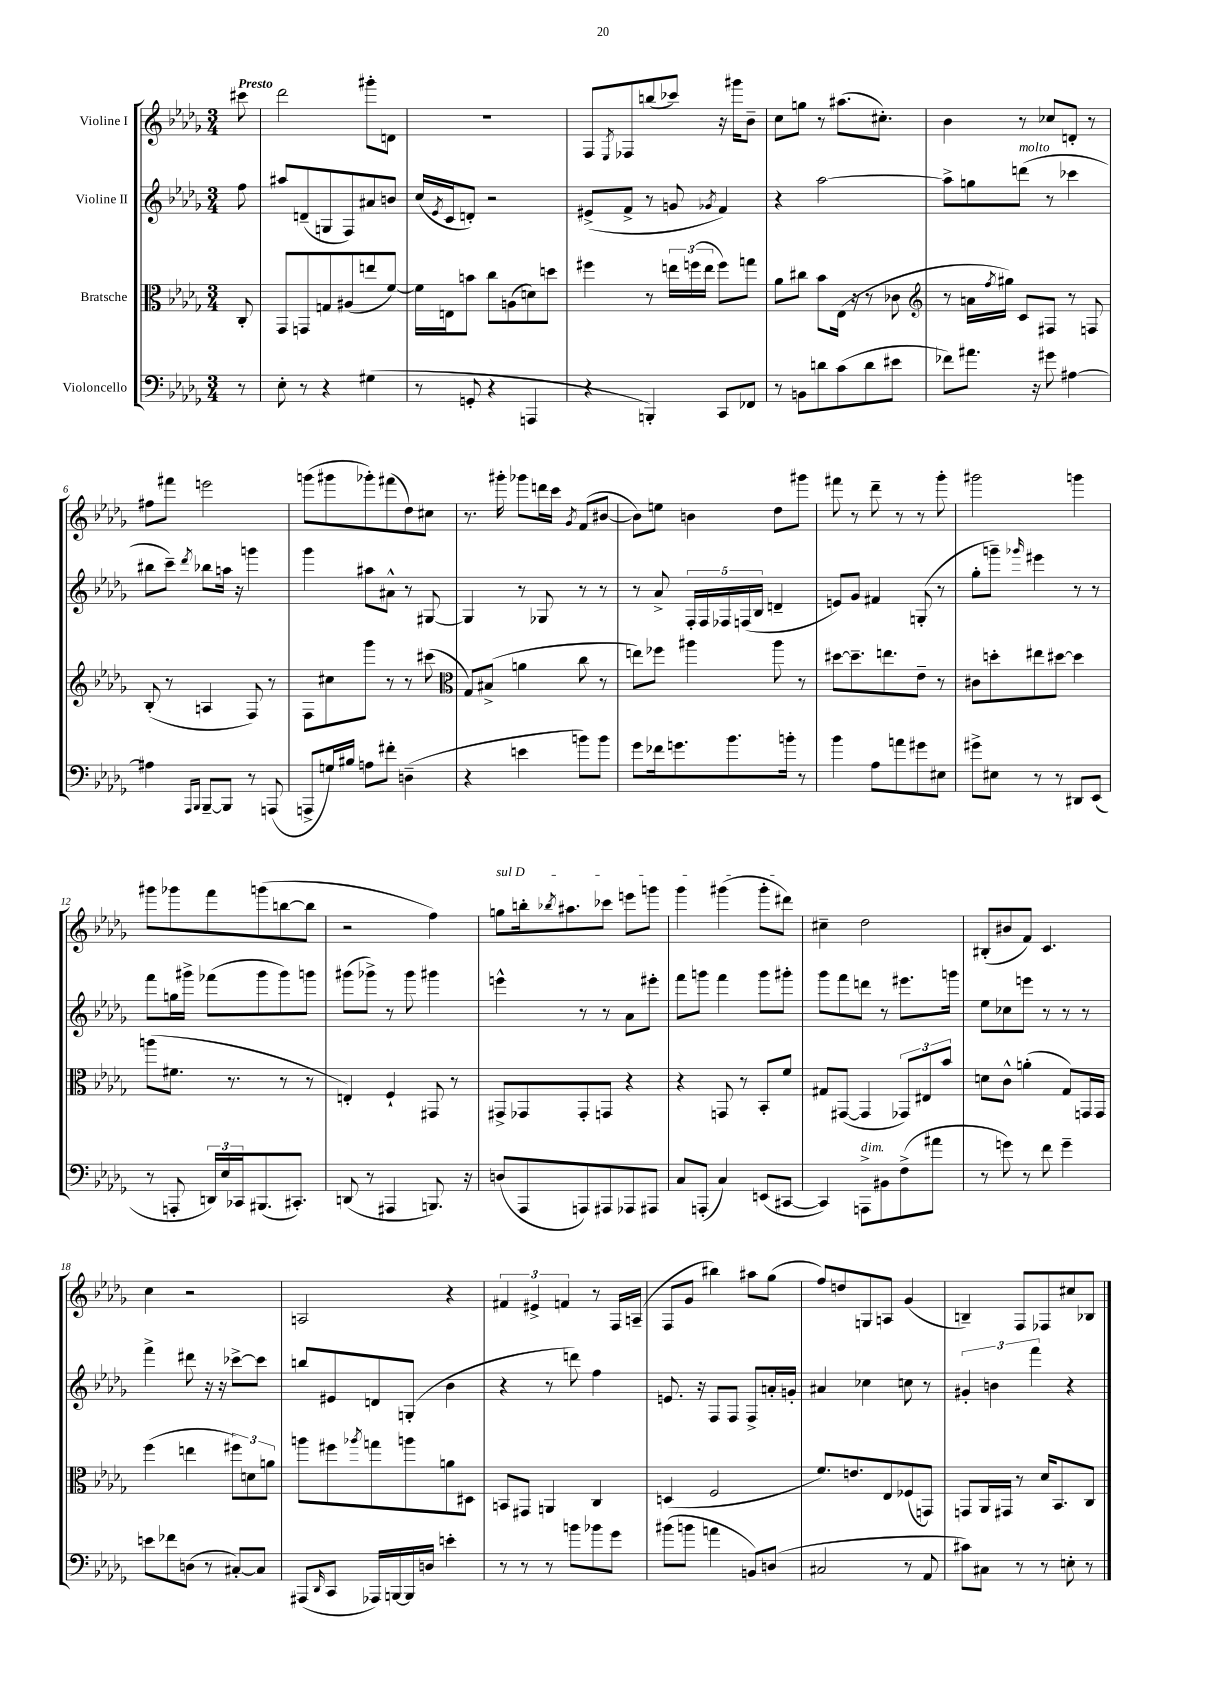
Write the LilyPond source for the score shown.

<<
\new StaffGroup <<
\new Staff = "s0" \with { instrumentName = "Violine I" } {
    \clef treble \key des \major \numericTimeSignature \time 3/4 \partial 8 \tempo "Presto"
    cis'''8 |
    des'''2 gis'''8-. d'8 |
    R2. |
    f8 \acciaccatura { ees8 } fes8 b''8( ces'''8) r16 gis'''16 bes'8-- |
    c''8 g''8 r8 ais''8.( cis''8.-.) |
    bes'4 r8 ces''8 d'8-. r8 |
    fis''8 fis'''8 e'''2 |
    g'''8( gis'''8 ges'''8-.) fis'''8( des''8) cis''8 |
    r8. gis'''16-. ges'''8 d'''16 c'''16 \acciaccatura { ges'8 } f'8( bis'8~ |
    bis'8) e''8 b'4 des''8 gis'''8 |
    fis'''8 r8 des'''8-- r8 r8 ges'''8-. |
    gis'''2 g'''4 |
    gis'''8 ges'''8 f'''8 g'''8( b''8~ b''8 |
    r2 f''4) |
    \once \override TextSpanner.bound-details.left.text = \markup { \italic "sul D" } g''8\startTextSpan b''16-. \acciaccatura { bes''8 } ais''8. ces'''8 e'''8 g'''8 |
    ges'''4 gis'''4( gis'''8-. dis'''8\stopTextSpan) |
    cis''4-- des''2 |
    bis8-.( bis'8 f'8) c'4. |
    c''4 r2 |
    a2 r4 |
    \tuplet 3/2 { fis'4 eis'4-> f'4 } r8 f16 a16--( |
    f8 ges'8 bis''4) ais''8 ges''8( |
    f''8) d''8 g8 a8 ges'4( |
    b4--) f8 fes8 cis''8 bes8 \bar "|." |
}
\new Staff = "s1" \with { instrumentName = "Violine II" } {
    \clef treble \key des \major \numericTimeSignature \time 3/4 \partial 8
    f''8 |
    ais''8 d'8--( g8 f8) ais'8 b'8 |
    c''16( \acciaccatura { ees'8 } c'16 d'8-.) r2 |
    eis'8->( f'8-> r8 g'8 \acciaccatura { ges'8 } f'4) |
    r4 aes''2~ |
    aes''8-> g''8 d'''8^\markup { \italic "molto" }( r8 ces'''4 |
    bis''8 c'''8--) \acciaccatura { des'''8 } bes''8 a''16 r16 g'''4 |
    ges'''4 ais''8 ais'8-^ r8 gis8~ |
    gis4 r8 ges8 r8 r8 |
    r8 aes'8-> \tuplet 5/4 { f16-. f16 fes16 f16( bes16 } d'4-- |
    e'8) ges'8 fis'4 g8-.( r8 |
    ges''8-. g'''8--) \grace { ges'''16 } eis'''4 r8 r8 |
    f'''8 g''16 gis'''16-> fes'''8( gis'''8 gis'''8) g'''8 |
    gis'''8( ges'''8->) r8 ges'''8 gis'''4 |
    e'''4-^ r8 r8 aes'8 eis'''8-. |
    f'''8 g'''8 f'''4 g'''8 gis'''8-. |
    ges'''8 f'''8 d'''8 r8 eis'''8. g'''16 |
    ees''8 ces''8 e'''8 r8 r8 r8 |
    f'''4-> dis'''8 r16 r16 ces'''8~-> ces'''8 |
    b''8 eis'8 d'8 g8-.( bes'4 |
    r4 r8 d'''8) f''4 |
    e'8. r16 f8 f8 f8-> a'16-. g'16-. |
    ais'4 ces''4 c''8 r8 |
    \tuplet 3/2 { gis'4-. b'4 f'''4 } r4 \bar "|." |
}
\new Staff = "s2" \with { instrumentName = "Bratsche" } {
    \clef alto \key des \major \numericTimeSignature \time 3/4 \partial 8
    c8-. |
    ges,8 g,8 g8 ais8( e''8 f'8~) |
    f'16 e16 b'8 c''8 a8( d'8) d''8 |
    fis''4 r8 \tuplet 3/2 { e''16 f''16( e''16 } f''8) g''8 |
    aes'8 cis''8 bes'8 ees16( r16 r8 ces'8 |
    \clef treble r8 a'16 \acciaccatura { f''8 } gis''16) c'8 fis8 r8 f8 |
    bes8-.( r8 a4 f8) r8 |
    f8 cis''8 ges'''8 r8 r8 cis'''8( |
    \clef alto ges8) bis8->( a'4 c''8 r8 |
    e''8) fes''8 ais''4 ais''8 r8 |
    dis''8~ dis''8.-- e''8. ees'8-- r8 |
    cis'8 d''8-. eis''8 dis''8~ dis''4 |
    a''8( fis'8. r8. r8 r8 |
    e4-.) f4-! gis,8 r8 |
    gis,8-> ges,8 ges,8-. g,8 r4 |
    r4 g,8 r8 bes,8-. f'8 |
    gis8 gis,8~( gis,4 \tuplet 3/2 { ges,8) eis8 bes'8 } |
    d'8 c'8-^ a'4-.( ges8) g,16 g,16 |
    f''4( e''4 \tuplet 3/2 { fis''8) d'8 a'8 } |
    a''8 fis''8 \acciaccatura { aes''8 } g''8 a''8 a'8 dis8 |
    b,8 gis,8 a,4 c4 |
    d4( f2 |
    f'8.) e'8. ees8 fes8( g,8) |
    g,8 aes,16 gis,16 r8 des'16 bes,8. c8 \bar "|." |
}
\new Staff = "s3" \with { instrumentName = "Violoncello" } {
    \clef bass \key des \major \numericTimeSignature \time 3/4 \partial 8
    r8 |
    ees8-. r8 r4 gis4( |
    r8 g,8-. r4 a,,4 |
    r4 b,,4-.) c,8 fes,8 |
    r8 b,8 d'8 c'8( d'8 eis'8 |
    fes'8) ais'8. r16 gis'8 ais4~ |
    ais4 \grace { aes,,16 bes,,16 } bes,,8~-- bes,,8 r8 a,,8( |
    a,,8-> g16) bis16 a8 fis'8-. d4--( |
    r4 e'4 b'8) b'8 |
    ges'8 fes'16 g'8. bes'8. b'16-. r8 |
    bes'4 aes8 a'8 gis'8 eis8 |
    gis'8-> eis8 r8 r8 dis,8 ees,8( |
    r8 a,,8-. \tuplet 3/2 { d,16) ees16 ces,16 } bis,,8.( cis,8.-.) |
    d,8( r8 ais,,4 b,,8.) r16 |
    d8( aes,,8 a,,8) ais,,8 aes,,8 ais,,8 |
    c8 a,,8-.( c4) e,8( cis,8~ |
    cis,4) a,,8->^\markup { \italic "dim." } bis,8 f8->( ais'8 |
    r8 g'8) r8 f'8 g'4-- |
    e'8 fes'8 d8( r8 cis8~-.) cis8 |
    ais,,8( \grace { des,16 } c,8 aes,,16) b,,16~ b,,16 d16 e'4-. |
    r8 r8 r8 b'8 bes'8 ges'8 |
    bis'8( b'8 a'4 b,8) d8( |
    cis2 r8 aes,8 |
    cis'8) cis8 r8 r8 e8-. r8 \bar "|." |
}
>>
>>
